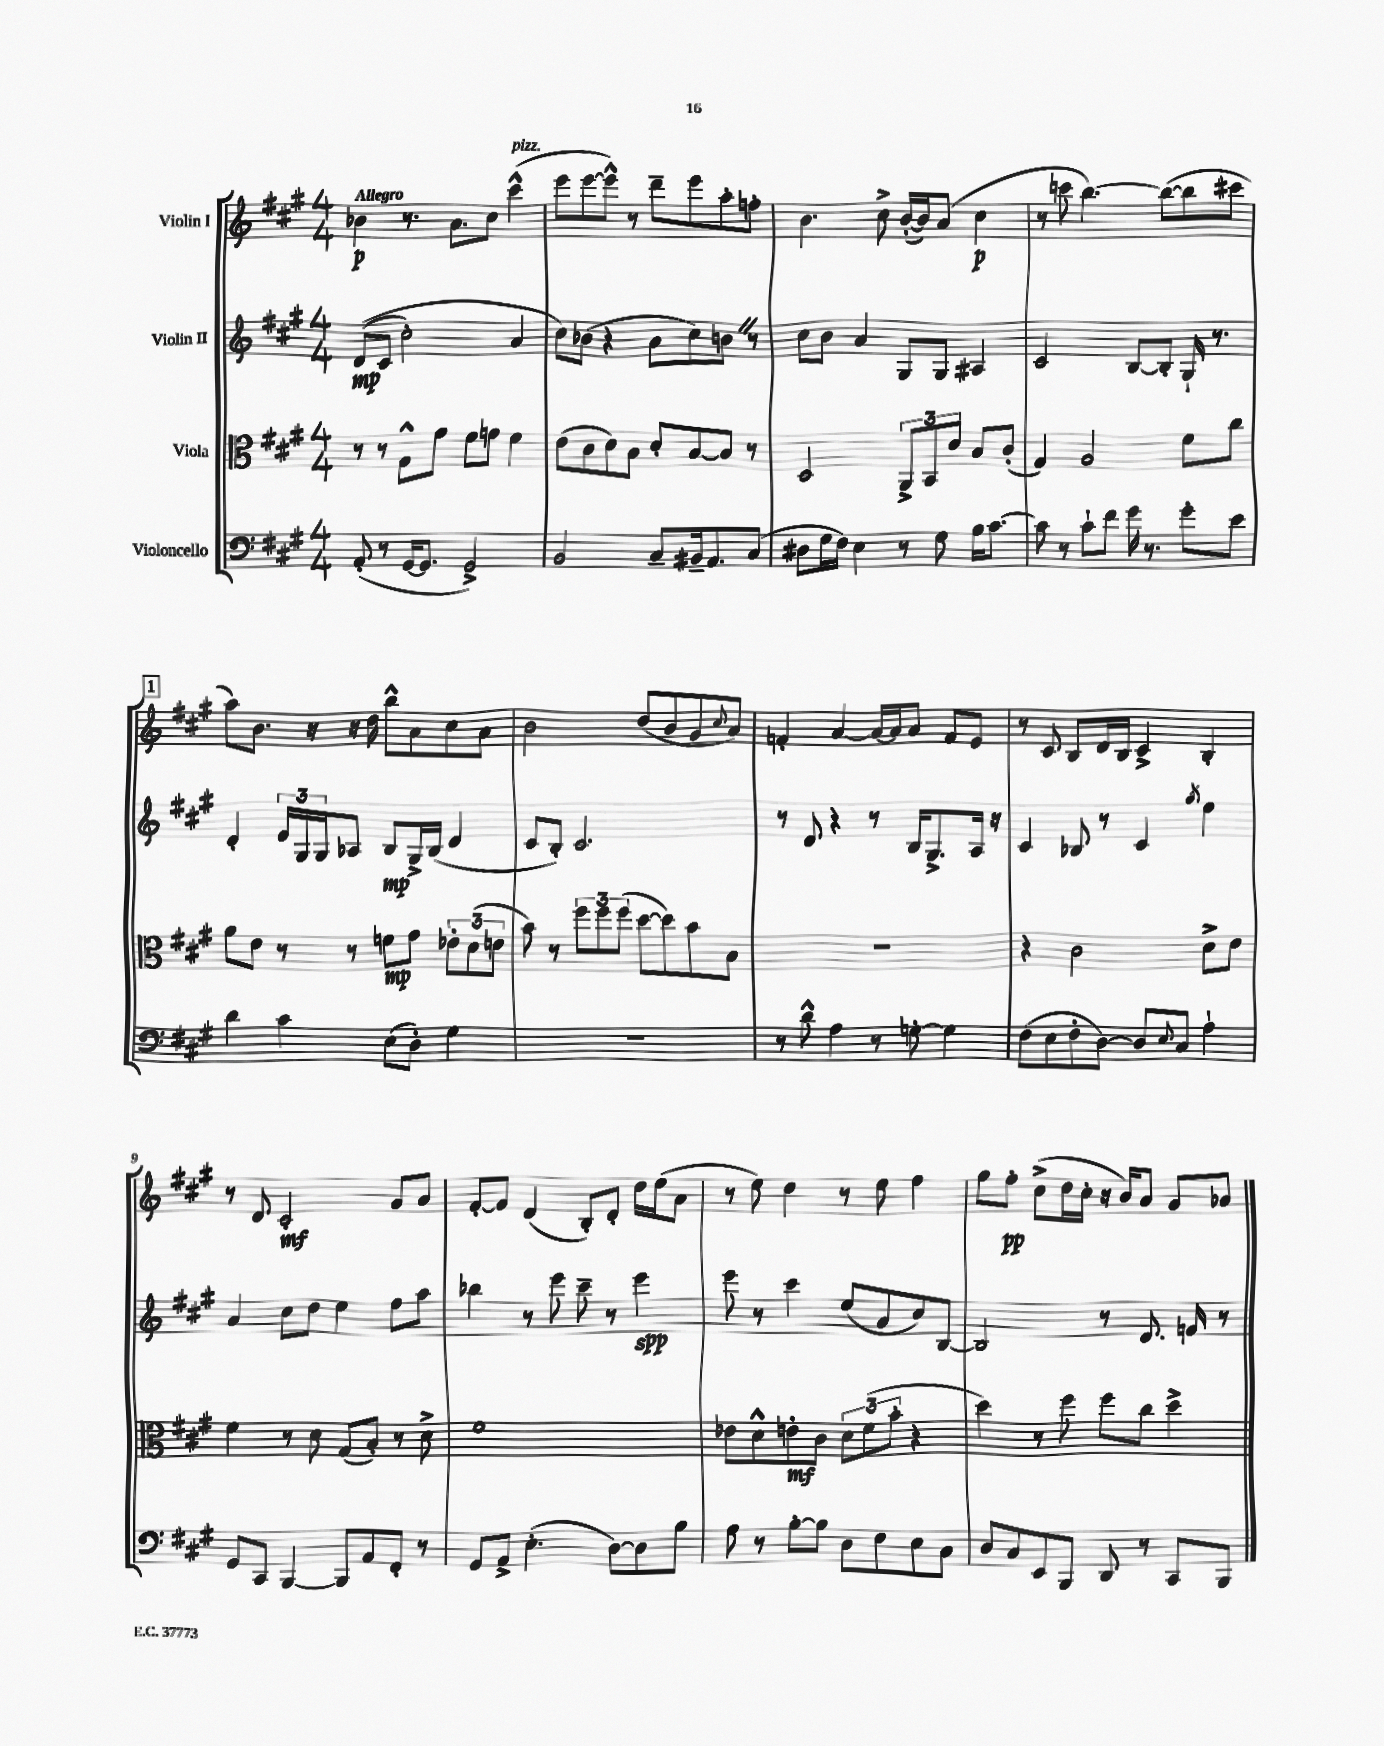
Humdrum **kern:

**kern	**kern	**dynam	**kern	**dynam	**kern	**dynam
*part4	*part3	*part3	*part2	*part2	*part1	*part1
*staff4	*staff3	*staff3	*staff2	*staff2	*staff1	*staff1
*I"Violoncello	*I"Viola	*	*I"Violin II	*	*I"Violin I	*
*clefF4	*clefC3	*	*clefG2	*	*clefG2	*
*k[f#c#g#]	*k[f#c#g#]	*	*k[f#c#g#]	*	*k[f#c#g#]	*
*M4/4	*M4/4	*	*M4/4	*	*M4/4	*
=1	=1	=1	=1	=1	=1	=1
!	!	!	!	!	!LO:TX:a:B:t=Allegro	!
(8AA'/	8r	.	((8d/L	mp	4b-X\	p
8r	8r	.	8c#/J	.	.	.
[16GG#/KL	8G#^^\L	.	2cc#'\)	.	8.r	.
8.GG#/J]	.	.	.	.	.	.
.	8g#\J	.	.	.	.	.
.	.	.	.	.	8.a\L	.
2GG#^/)	8f#\L	.	.	.	.	.
.	8gn\J	.	.	.	8cc#\J	.
!	!	!	!	!	!LO:TX:a:i:t=pizz.	!
.	4f#\	.	4a/	.	(4ccc#^^\	.
=2	=2	=2	=2	=2	=2	=2
2BB/	(8e\L	.	8cc#\L)	.	8eee\L	.
.	8c#\	.	(8b-X\J	.	[8eee\	.
.	8d\)	.	4r	.	8eee^^\J])	.
.	8B\J	.	.	.	8r	.
8C#~/L	8d'/L	.	8a\L	.	8ddd~\L	.
16BB#X~/k	[8B/	.	8cc#\)	.	8eee\	.
8.AA/	.	.	.	.	.	.
.	8B/J]	.	8bnZ\J	.	8aa'\	.
(8C#/J	8r	.	8r	.	8ffn'\J	.
=3	=3	=3	=3	=3	=3	=3
8D#X\L	2D/	.	8cc#\L	.	4.b\	.
16G#\L	.	.	8b\J	.	.	.
16F#\JJ)	.	.	.	.	.	.
4E\	.	.	4a/	.	.	.
.	.	.	.	.	8cc#^\	.
8r	12AA^/L	.	8G#/L	.	([16b'/LL	.
.	.	.	.	.	16b/J])	.
.	12BB/	.	.	.	.	.
8G#\	.	.	8G#/J	.	(8a/J	.
.	12d/J	.	.	.	.	.
16B\KL	8B/L	.	4A#X/	.	4cc#\	p
[8.c#\J	.	.	.	.	.	.
.	(8c#'/J	.	.	.	.	.
=4	=4	=4	=4	=4	=4	=4
8c#\]	4G#/)	.	2c#/	.	8r	.
8r	.	.	.	.	8cccn\	.
8c#`\L	2A/	.	.	.	[4.bb\)	.
8f#\J	.	.	.	.	.	.
16g#\	.	.	[8B/L	.	.	.
8.r	.	.	.	.	.	.
.	.	.	8B'/J]	.	(8bb\L_	.
8g#'\L	8f#\L	.	16G#`/	.	8bb\]	.
.	.	.	8.r	.	.	.
8e\J	8cc#\J	.	.	.	8ccc#X\J	.
!!LO:LB:g=z
!!LO:REH:place=s1:t=1
=5	=5	=5	=5	=5	=5	=5
4d\	8a\L	.	4d'/	.	8aa\L)	.
.	8e\J	.	.	.	8.b\J	.
4c#\	8r	.	24e/LL	.	.	.
.	.	.	24G#/	.	.	.
.	.	.	.	.	16r	.
.	.	.	24G#/J	.	.	.
.	8r	.	8A-X/J	.	16r	.
.	.	.	.	.	16dd\	.
(8E\L	8fn\L	mp	8B/L	mp	8bb^^\L	.
8D'\J)	8g#\J	.	16G#^/L	.	8a\	.
.	.	.	(16B/JJ	.	.	.
4G#\	12e-X'\L	.	4d/	.	8cc#\	.
.	(12d\	.	.	.	.	.
.	.	.	.	.	8a\J	.
.	12en\J	.	.	.	.	.
=6	=6	=6	=6	=6	=6	=6
1r	8b\)	.	8c#/L	.	2b\	.
.	8r	.	8B'/J)	.	.	.
.	12ff#\L	.	2.c#/	.	.	.
.	12ff#\	.	.	.	.	.
.	(12ff#\J	.	.	.	.	.
.	[8dd\L	.	.	.	(8dd/L	.
.	8dd\])	.	.	.	8b/	.
.	8b\	.	.	.	8g#/	.
.	.	.	.	.	8qqcc#/	.
.	8B\J	.	.	.	8a/J)	.
=7	=7	=7	=7	=7	=7	=7
8r	1r	.	8r	.	4fn'/	.
8d^^\	.	.	8d/	.	.	.
4A\	.	.	4r	.	[4a/	.
8r	.	.	8r	.	16a/LL_	.
.	.	.	.	.	16a/J]	.
[8Gn'\	.	.	16B/KL	.	8a/J	.
.	.	.	8.G#^/	.	.	.
4G\]	.	.	.	.	8f/L	.
.	.	.	16A/Jk	.	8e/J	.
.	.	.	16r	.	.	.
=8	=8	=8	=8	=8	=8	=8
(8F#\L	4r	.	4c#/	.	8r	.
8E\	.	.	.	.	8c#/	.
8F#'\	2c#\	.	8B-X/	.	8B/L	.
[8D\J)	.	.	8r	.	16d/L	.
.	.	.	.	.	16B/JJ	.
8D/L]	.	.	4c#/	.	4c#^/	.
8qqE/	.	.	.	.	.	.
8C#/J	.	.	.	.	.	.
.	.	.	8qgg#/	.	.	.
4A`\	8d^\L	.	4ee\	.	4B'/	.
.	8e\J	.	.	.	.	.
!!LO:LB:g=z
=9	=9	=9	=9	=9	=9	=9
8GG#/L	4f#\	.	4a/	.	8r	.
8CC#/J	.	.	.	.	8d/	.
[4BBB/	8r	.	8cc#\L	.	2c#'/	mf
.	8d\	.	8dd\J	.	.	.
8BBB/L]	(8G#/L	.	4ee\	.	.	.
8AA/	8B'/J)	.	.	.	.	.
8FF#'/J	8r	.	8ff#\L	.	8g#/L	.
8r	8d^\	.	8aa\J	.	8a/J	.
=10	=10	=10	=10	=10	=10	=10
8GG#/L	1f#	.	4bb-X\	.	[8f#'/L	.
8AA^/J	.	.	.	.	8f#/J]	.
(4.E'\	.	.	8r	.	(4d/	.
.	.	.	8eee\	.	.	.
.	.	.	8ccc#~\	.	8B'/L)	.
[8D\L)	.	.	8r	.	8d'/J	.
8D\]	.	.	4eee\	spp	16dd\LL	.
.	.	.	.	.	(16ee\J	.
8B\J	.	.	.	.	8a\J	.
=11	=11	=11	=11	=11	=11	=11
8A\	8e-X\L	.	8eee\	.	8r	.
8r	8d^^\	.	8r	.	8ee\)	.
[8B'\L	8en'\	mf	4ccc#\	.	4dd\	.
8B\J]	8c#\J	.	.	.	.	.
8D\L	12d\L	.	(8ee/L	.	8r	.
.	(12f#\	.	.	.	.	.
8F#\	.	.	8a/	.	8ee\	.
.	12b'\J	.	.	.	.	.
8E\	4r	.	8cc#/)	.	4ff#\	.
8C#\J	.	.	[8B/J	.	.	.
=12	=12	=12	=12	=12	=12	=12
8D/L	4dd\)	.	2B/]	.	8gg#\L	.
8C#/	.	.	.	.	8ff#'\J	pp
8EE/	8r	.	.	.	(8cc#^\L	.
8BBB/J	8ff#\	.	.	.	16dd\L	.
.	.	.	.	.	16cc#'\JJ	.
8DD/	8ff#\L	.	8r	.	16r	.
.	.	.	.	.	16b/KL)	.
8r	8cc#\J	.	8.d/	.	8a/J	.
8CC#/L	4dd^\	.	.	.	8g#/L	.
.	.	.	16fn/	.	.	.
8BBB/J	.	.	8r	.	8a-X/J	.
==	==	==	==	==	==	==
*-	*-	*-	*-	*-	*-	*-
